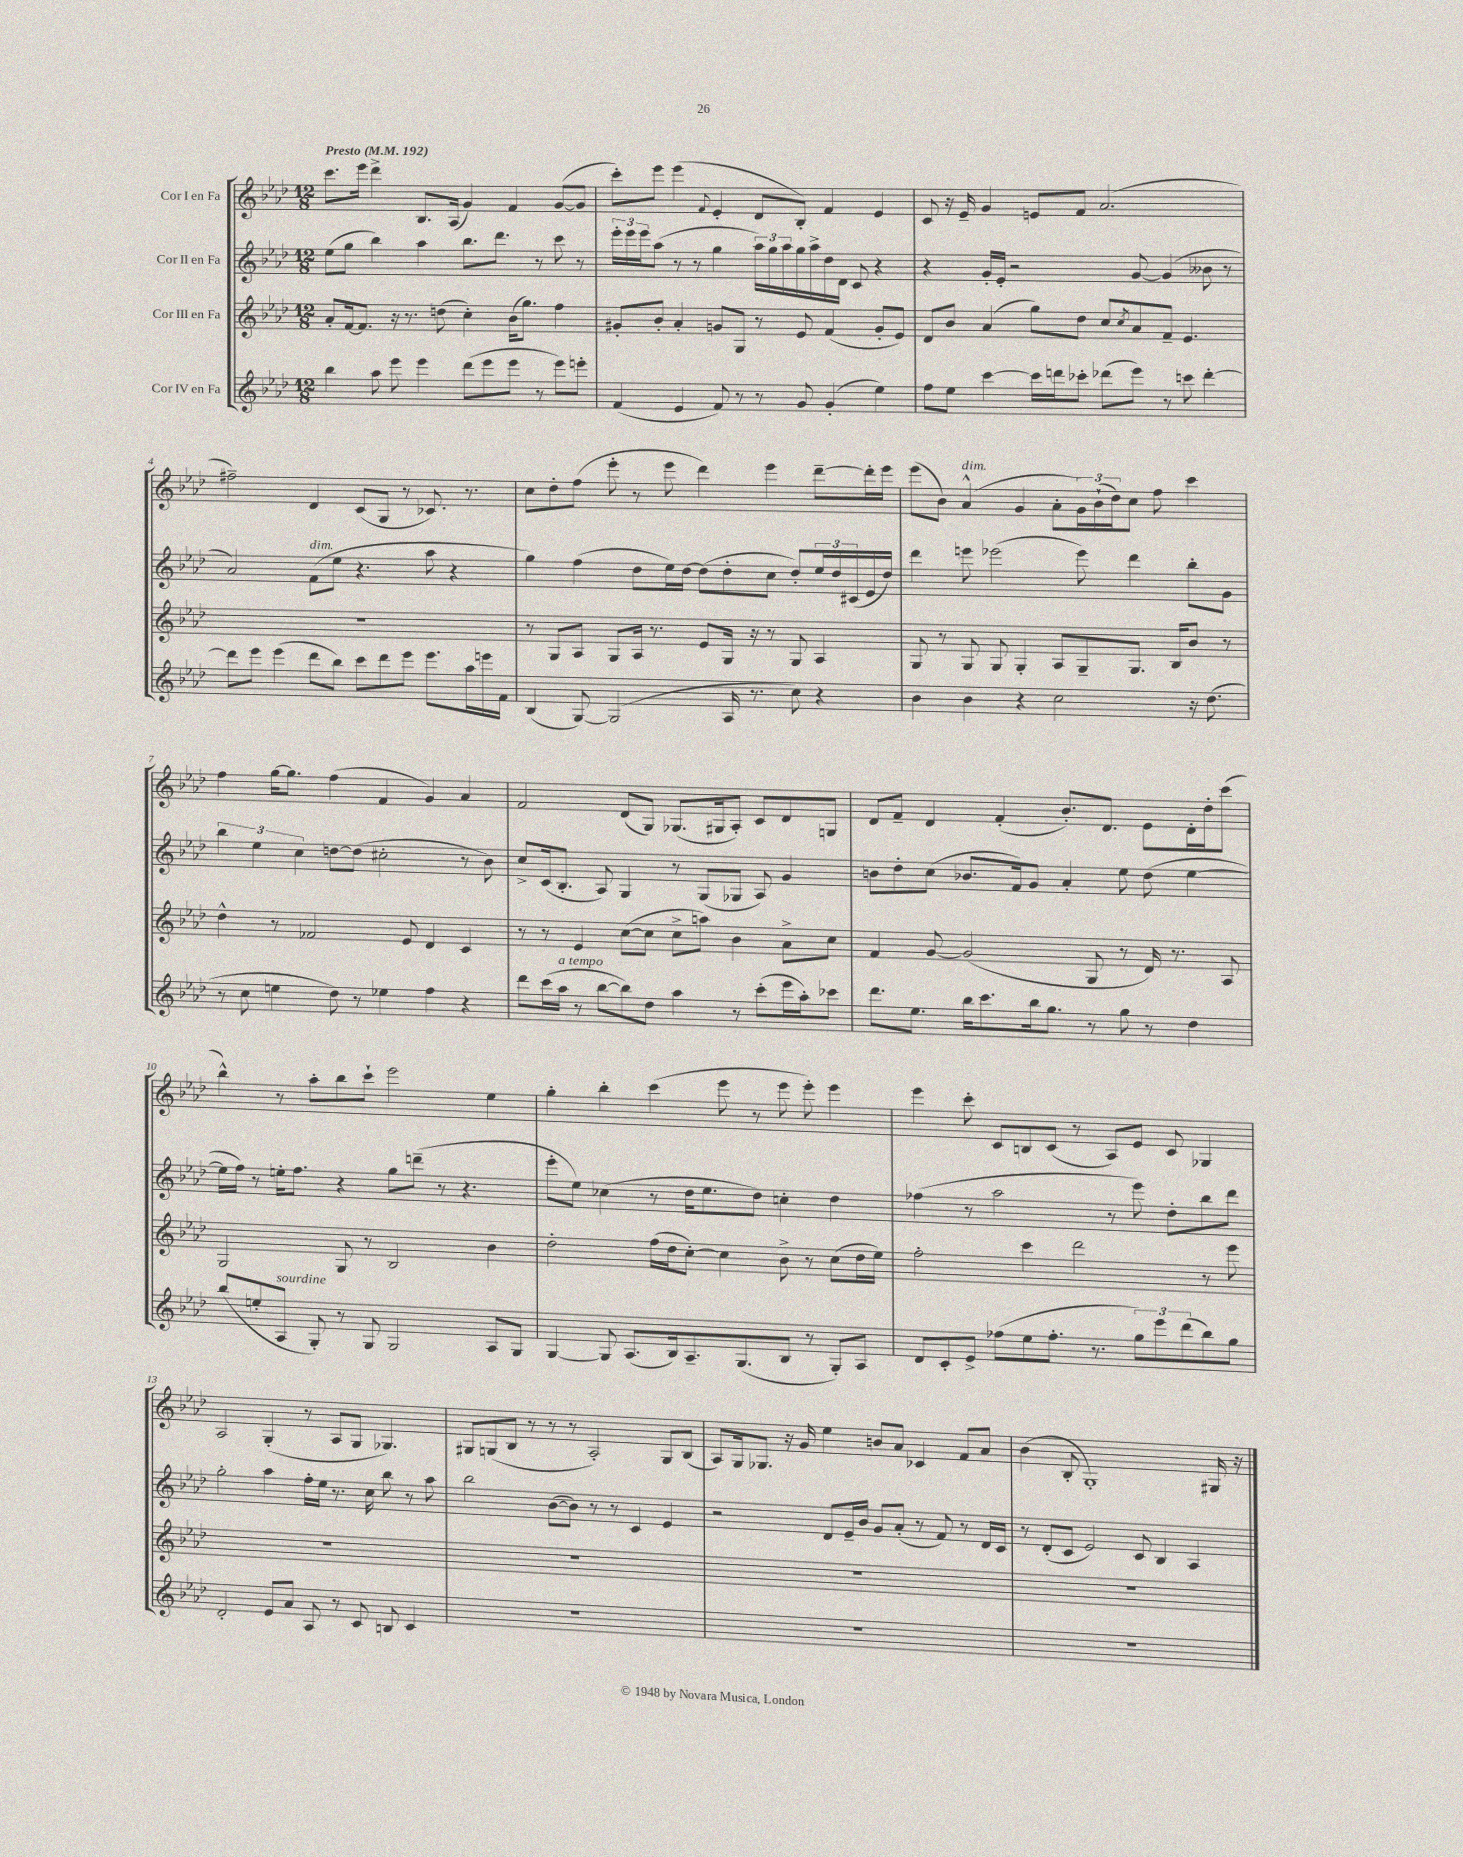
<<
\new StaffGroup <<
\new Staff = "s0" \with { instrumentName = "Cor I en Fa" } {
    \clef treble \key aes \major \numericTimeSignature \time 12/8 \tempo "Presto" 4 = 192
    c'''8. ees'''16 des'''4-> bes8. aes16( g'4) f'4 g'8~( g'8 |
    c'''8-.) ees'''8 ees'''4( \appoggiatura { f'8 } ees'4-. des'8 bes8-.) f'4 ees'4 |
    c'8 r16 ees'16-- g'4 e'8 f'8 aes'2.( |
    fis''2--) des'4 c'8( g8 r8 ces'8.) r8. |
    c''8 des''8-. f''8( ees'''8-. r8 ees'''8 des'''4) ees'''4 des'''8~-- des'''16-. ees'''16 |
    ees'''8( bes'8) aes'4-^^\markup { \italic "dim." }( g'4 aes'8-. \tuplet 3/2 { g'16) bes'16-!( des''16) } c''8 f''8 c'''4 |
    f''4 g''16~ g''8. f''4( f'4 g'4) aes'4 |
    f'2 des'8( g8) ges8.( gis16 aes8-.) c'8 des'8 g8 |
    des'8 f'8-- des'4 f'4-.( bes'8.-.) des'8. ees'8 des'16-. des''16-. c'''8( |
    bes''4-^) r8 aes''8-. bes''8 c'''8-! ees'''2 ees''4 |
    g''4-. bes''4-. c'''4( ees'''8 r8 ees'''8 ees'''8-.) ees'''4 |
    ees'''4 c'''8-. c'8 b8 c'8( r8 aes8) ees'8 c'8 ges4 |
    aes2 g4-.( r8 aes8 g8 ges4.) |
    gis8 g8( bes8 r8 r8 r8 aes2-.) g8 bes8( |
    aes8) g16 ges8. r16 g'16 ees''4 b'8 aes'8 ces'4 f'8 aes'8 |
    bes'4( bes8-. g1-.) gis16 r16 \bar "|." |
}
\new Staff = "s1" \with { instrumentName = "Cor II en Fa" } {
    \clef treble \key aes \major \numericTimeSignature \time 12/8
    ees''8( g''8 bes''4) aes''4 bes''8. des'''8. r8 c'''8 r8 |
    \tuplet 3/2 { ees'''16-. ees'''16 ees'''16 } aes''8( r8 r8 g''4 \tuplet 3/2 { aes''16) g''16 aes''16 } g''16 aes''16-> des''16 des'16 c'8 r4 |
    r4 g'16-. ees'16-. r2 g'8~ g'4( beses'8 r8 |
    aes'2) f'8^\markup { \italic "dim." }( ees''8 r4. aes''8 r4 |
    g''4) f''4( des''8 ees''16) des''16~ des''8( des''8-. c''8 des''8-.) \tuplet 3/2 { ees''16 des''16 cis'16( } ees'16 des''16) |
    des'''4 e'''8 ees'''2( ees'''8) des'''4 bes''8-. g'8 |
    \tuplet 3/2 { bes''4 ees''4 c''4 } d''8~ d''8( cis''2-. r8 bes'8) |
    c''8-> c'16( bes8.-. aes8) g4 r8 g8( ges8 aes8) g'4 |
    b'8 des''8-. c''8( bes'8. f'16) g'8 aes'4-. ees''8 des''8( ees''4~ |
    ees''16 f''16) r8 e''16-. f''8. r4 g''8 d'''8--( r8 r4. |
    ees'''8-. ees''8) ces''4( r8 des''16 ees''8. des''8) c''4-. des''4 |
    fes''4( r8 aes''2 r8 ees'''8) des''8-. bes''8 des'''8 |
    g''2-. aes''4 f''16-. ees''16 r8. c''16 bes''8 r8 aes''8 |
    bes''2 bes'8~( bes'8) r8 r8 c'4 ees'4 |
    r2 des'8 ees'16-- bes'16 g'8 aes'8-.( r8 f'8) r8 des'16 c'16 |
    r8 des'8-.( c'8 ees'2) c'8 bes4 aes4 \bar "|." |
}
\new Staff = "s2" \with { instrumentName = "Cor III en Fa" } {
    \clef treble \key aes \major \numericTimeSignature \time 12/8
    aes'8-. f'16~ f'8. r16 r8. d''8( c''4-.) bes'16( g''8.) f''4 |
    gis'8-. bes'8-. aes'4-. g'8 g8 r8 ees'8 f'4( g'8-. ees'8) |
    des'8 bes'8 aes'4( g''8) des''8 c''8 \acciaccatura { c''8 } aes'8 f'8-- ees'4. |
    R1. |
    r8 g8 aes8 g8 aes16 r8. ees'8 g16 r16 r8 g8 aes4 |
    g8 r8 g8 g8 g4-. aes8 g8-- g8. bes16 bes'8 r8 |
    des''4-^ r8 fes'2 ees'8 des'4 c'4 |
    r8 r8 ees'4 c''8~( c''8 c''8-> a''8) bes'4 aes'8-> c''8 |
    f'4 g'8~ g'2( g8 r8 des'16) r8. aes8 |
    g2 g8 r8 bes2 bes'4 |
    des''2-. f''16( des''16 c''8~-.) c''4 bes'8-> r8 c''8( des''16 ees''16) |
    f''2-. c'''4 des'''2 r8 ees'''8 |
    R1. |
    R1. |
    R1. |
    R1. \bar "|." |
}
\new Staff = "s3" \with { instrumentName = "Cor IV en Fa" } {
    \clef treble \key aes \major \numericTimeSignature \time 12/8
    bes''4 aes''8 ees'''8 ees'''4 des'''8( ees'''8 ees'''8 r8 ees'''8) e'''8-. |
    f'4( ees'4 f'8) r8 r8 g'8 g'4-.( ees''4) |
    f''8 ees''8 c'''4~ c'''16 d'''16 ces'''8-. des'''8( ees'''8) r8 c'''8 des'''4~-. |
    des'''8 ees'''8 ees'''4( des'''8 bes''8) c'''8 des'''8 ees'''8 ees'''8. aes''16 e'''16 f'16 |
    bes4( g8~) g2( aes16 r8. c''8) r4 |
    bes'4 bes'4 r4 c''2 r16 des''8.( |
    r8 c''8 e''4 des''8) r8 ees''4 f''4 r4 |
    des'''8 c'''16( aes''16^\markup { \italic "a tempo" } r8 bes''8~ bes''8) des''8 aes''4 r8 c'''8-.( ees'''16 aes''16-.) ces'''8 |
    des'''8. ees''8. bes''16 c'''8. bes''16 g''8. r8 g''8 r8 des''4 |
    bes''8( e''8-. aes8^\markup { \italic "sourdine" } g8-.) r8 g8 g2 aes8 g8 |
    g4~ g8 aes8.( bes16) aes8.-- g8.( bes8 r8 g8-.) aes8 |
    des'8 c'8-. ees'8-> fes''8( ees''8 fes''8.-. r8. \tuplet 3/2 { g''8) ees'''8 des'''8( } bes''8) g''8 |
    des'2-. ees'8 aes'8 aes8 r8 c'8 b8 c'4 |
    R1. |
    R1. |
    R1. \bar "|." |
}
>>
>>
